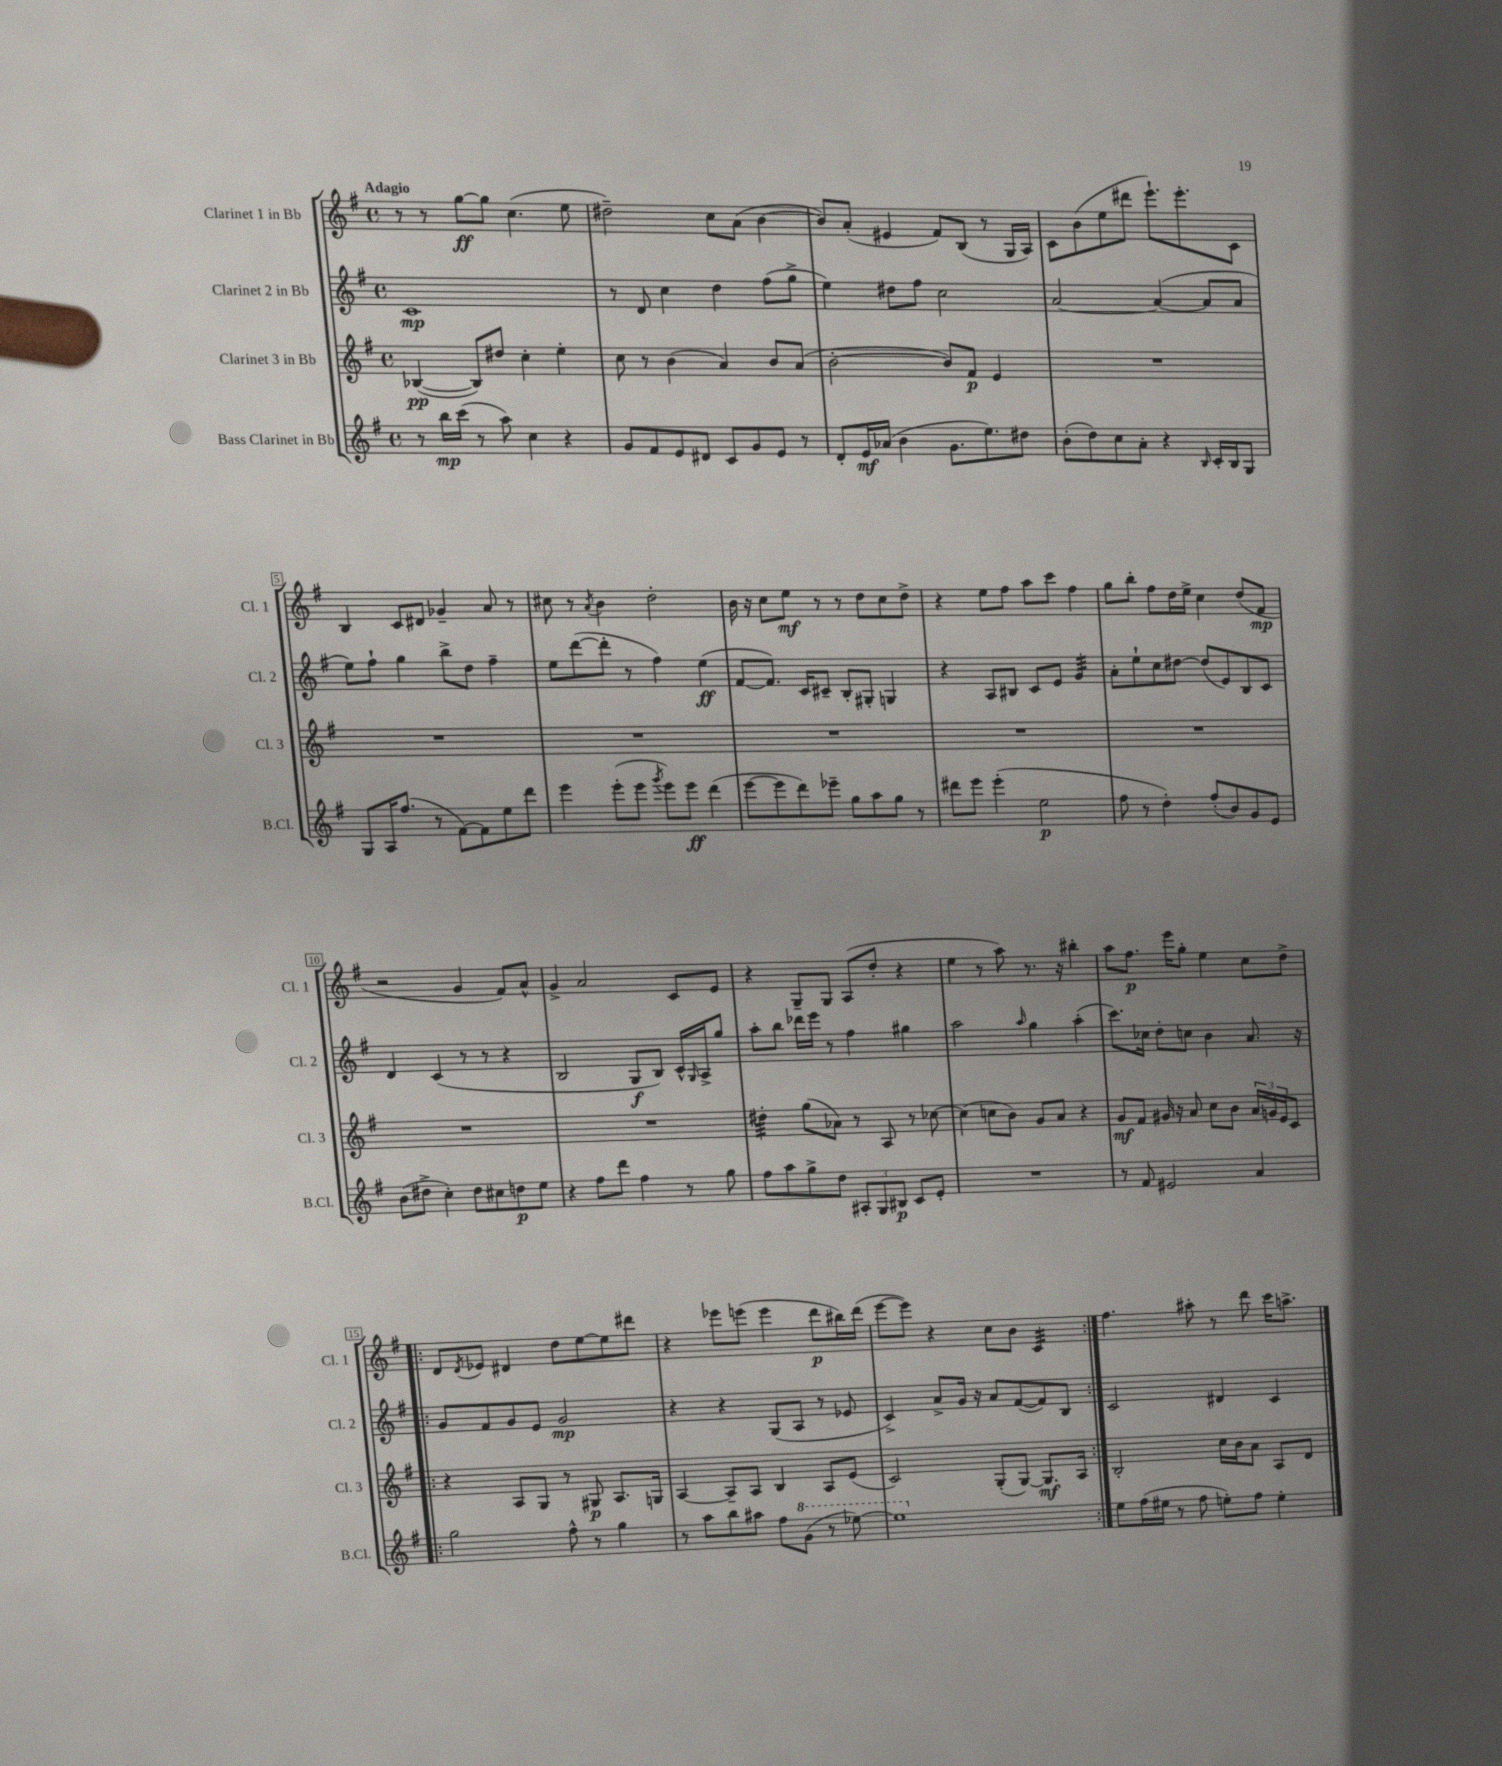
<<
\new StaffGroup <<
\new Staff = "s0" \with { instrumentName = "Clarinet 1 in Bb" shortInstrumentName = "Cl. 1" } {
    \clef treble \key g \major \defaultTimeSignature \time 4/4 \tempo "Adagio"
    r8 r8 g''8~\ff g''8 c''4.( e''8 |
    dis''2--) c''8 a'8( b'4~ |
    b'8) a'8-.( eis'4 fis'8) b8( r8 g16 a16) |
    c'8 b'8( e''8 dis'''8 e'''8.-!) e'''8.-. c'8 |
    b4 c'8 dis'8 ges'4-- a'8 r8 |
    cis''8 r8 \acciaccatura { a'8 } b'4 d''2-. |
    b'16 r16 c''8 e''8\mf r8 r8 d''8 c''8 d''8-> |
    r4 e''8 fis''8 a''8 c'''8 fis''4 |
    g''8 b''8-. fis''8 d''16 e''16-> c''4 d''8( fis'8\mp |
    r2 g'4 fis'8) a'8-^ |
    g'4-> a'2 c'8 e'8 |
    r4 g8-- g8 a8( d''8-. r4 |
    e''4 r8 a''8) r8. r16 bis''4-. |
    a''8 fis''8.\p e'''16 g''8-. e''4 c''8 d''8-> |
    \repeat volta 2 { d'8 \acciaccatura { d'8 } ees'8 dis'4 d''8 e''8~ e''8 dis'''8 |
    r4 ees'''8 e'''8( e'''4 d'''8\p bis''16) d'''16( |
    e'''8~ e'''8) r4 c''8 b'8 c'4:32 | }
    fis''4. ais''8-. r8 d'''8 c'''16 a''8.-> \bar "|." |
}
\new Staff = "s1" \with { instrumentName = "Clarinet 2 in Bb" shortInstrumentName = "Cl. 2" } {
    \clef treble \key g \major \defaultTimeSignature \time 4/4
    c'1\mp |
    r8 d'8 c''4 d''4 fis''8( g''8-> |
    e''4) dis''8 fis''8 c''2 |
    a'2~ a'4~( a'8 a'8 |
    e''8) fis''8-! g''4 b''8-> d''8 fis''4-- |
    e''8 d'''8~( d'''8-. r8 fis''4) e''4\ff( |
    fis'8~ fis'8.) c'16 cis'8-- b8-. gis8-. g4 |
    r4 a8 bis8 c'8 e'8 g'4:32 |
    a'8-. e''8-! c''8 dis''8~ dis''8( e'8) b8 c'8 |
    d'4 c'4( r8 r8 r4 |
    b2 g8\f b8) c'16-^ \grace { g16 } a16-> g''8 |
    a''8-. b''8 des'''16 e'''16 r8 fis''4 gis''4 |
    a''2 \grace { a''16 } g''4 a''4-.( |
    c'''8.) ces''16 d''8-. c''8 b'4 a'8. r16 |
    \repeat volta 2 { g'8 fis'8 g'8 e'8 g'2\mp |
    r4 r4 g8( a8 r8 ees'8 |
    c'4->) a'8-> g'16 r16 a'8 fis'8~( fis'8) b8 | }
    c'2 dis'4 c'4 \bar "|." |
}
\new Staff = "s2" \with { instrumentName = "Clarinet 3 in Bb" shortInstrumentName = "Cl. 3" } {
    \clef treble \key g \major \defaultTimeSignature \time 4/4
    bes4~\pp( bes8) dis''8 c''4-. e''4-. |
    c''8 r8 b'4( a'4) b'8 a'8( |
    b'2~-. b'8) fis'8\p e'4 |
    R1 |
    R1 |
    R1 |
    R1 |
    R1 |
    R1 |
    R1 |
    R1 |
    dis''4:32-. g''8( aes'8) r8 a8 r8 ces''8~ |
    ces''4( c''8 b'8) g'8 a'8 r4 |
    g'8\mf fis'8 gis'16 r16 a'8 c''8 b'8 \tuplet 3/2 { a'16 g'16 e'16 } c'8 |
    \repeat volta 2 { r4 a8 g8 r8 gis8\p a8. g16 |
    a4~ a8-- a8 b4 a8 e'8( |
    c'2) g8-.( g8~) g8.\mf a16 | }
    b2-. c''16 b'16 a'8 a8 d'8 \bar "|." |
}
\new Staff = "s3" \with { instrumentName = "Bass Clarinet in Bb" shortInstrumentName = "B.Cl." } {
    \clef treble \key g \major \defaultTimeSignature \time 4/4
    r8 b''16\mp c'''16( r8 a''8) c''4 r4 |
    g'8 fis'8 e'8 dis'8 c'8 g'8 e'8 r8 |
    d'8-. e'16\mf aes'16( b'4 g'8. e''8.) dis''8 |
    b'8-.( d''8) c''8 a'8-. r4 \grace { b16 } c'16-. b16 g8 |
    g8 a16 fis''8.( r8 fis'8~) fis'8 e''8 d'''8 |
    e'''4 e'''8-.( e'''8 \acciaccatura { g'''8 } e'''8) e'''8\ff d'''4( |
    e'''8~ e'''8 d'''8) ees'''8-- g''8 a''8 g''8 r8 |
    dis'''8 e'''8 e'''4-.( e''2\p |
    fis''8 r8 d''4-.) fis''8-.( b'8) g'8 e'8 |
    b'8( dis''8-> c''4-.) dis''8 cis''8 d''8\p e''8 |
    r4 fis''8 d'''8 fis''4 r8 g''8 |
    fis''8 a''8 g''8-> d''8 \tuplet 3/2 { ais8-. g8 bis8\p } c'8 e'8-. |
    R1 |
    r8 fis'8 eis'2 a'4 |
    \repeat volta 2 { g''2 fis''8-^ r8 g''4 |
    r8 a''8 b''8 ais''8 fis''8 \ottava #1 g''8( r8 ees'''8~) |
    ees'''1 \ottava #0 | }
    e''8 fis''16( eis''16 r8 fis''8 e''8-.) fis''8 e''4-. \bar "|." |
}
>>
>>
\layout { \context { \Score \override BarNumber.stencil = #(make-stencil-boxer 0.1 0.3 ly:text-interface::print) } }
